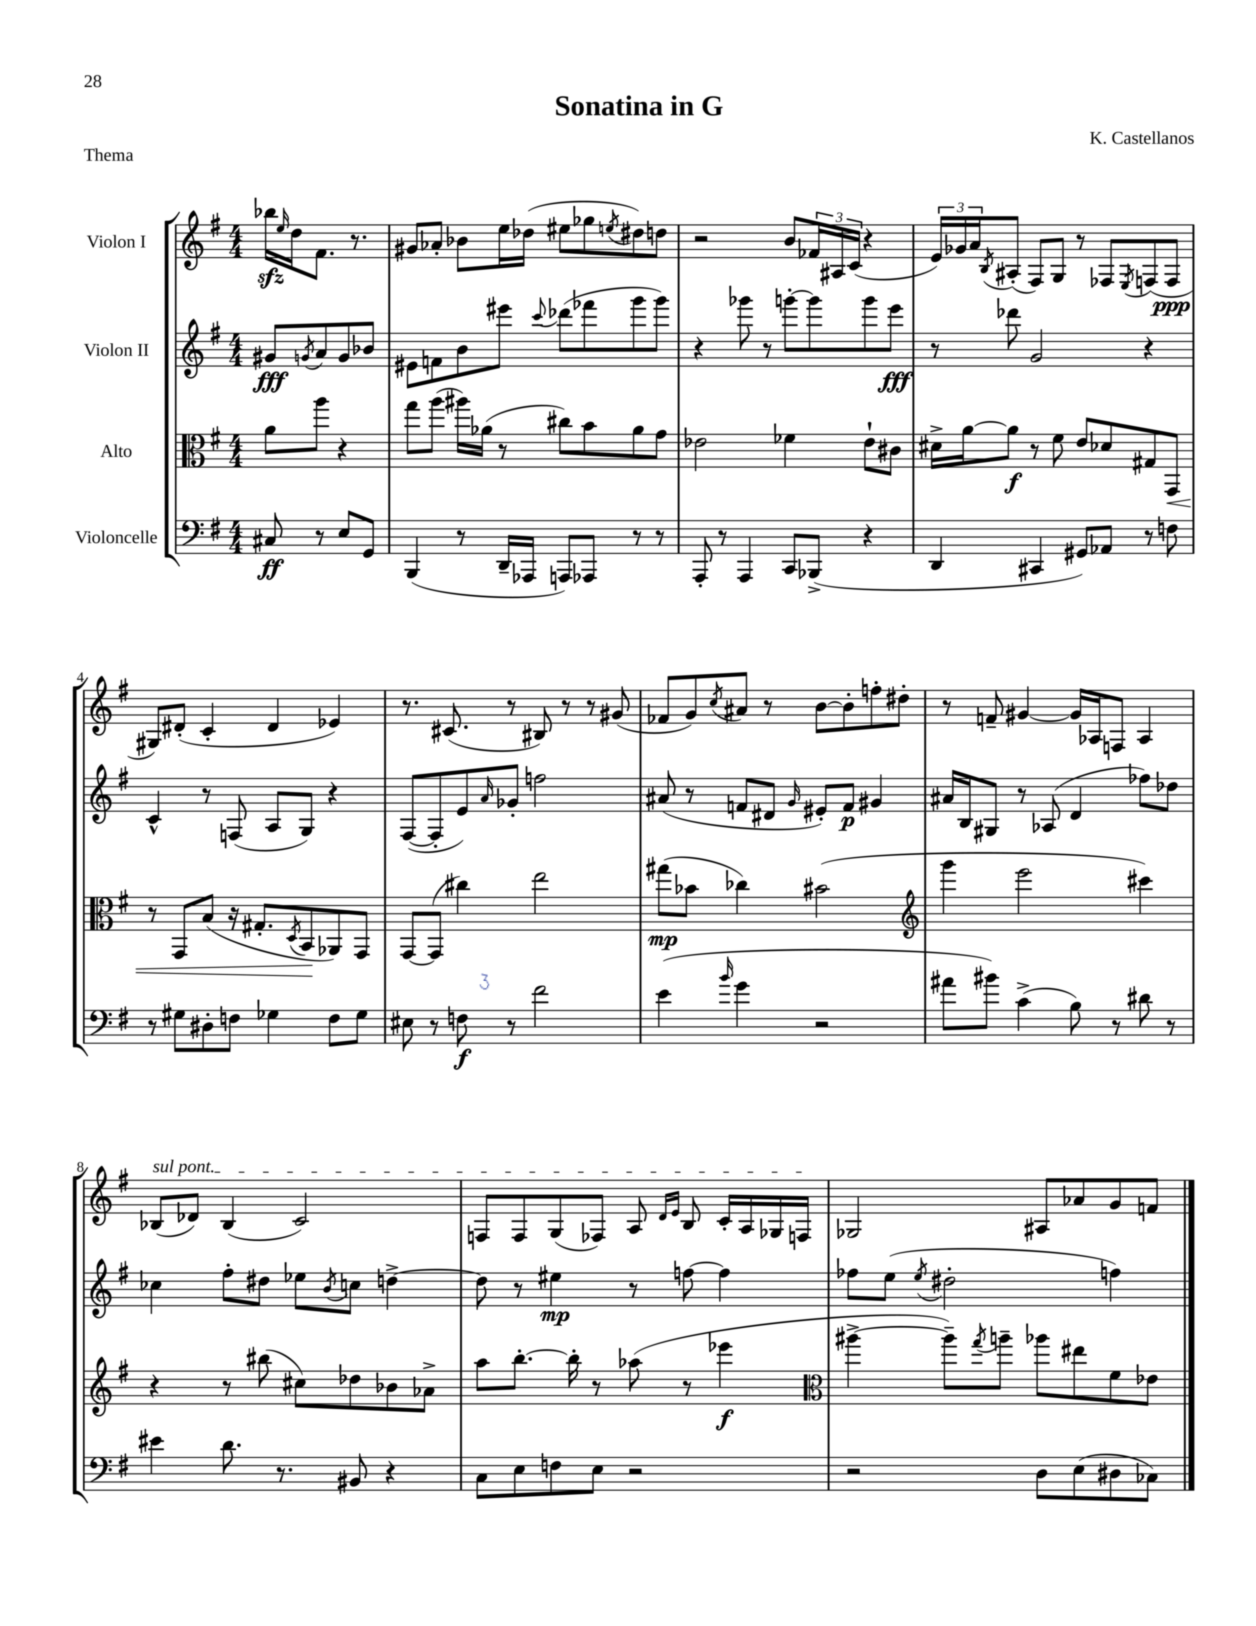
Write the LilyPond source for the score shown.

\header { title = "Sonatina in G" composer = "K. Castellanos" piece = "Thema" }
<<
\new StaffGroup <<
\new Staff = "s0" \with { instrumentName = "Violon I" } {
    \clef treble \key g \major \numericTimeSignature \time 4/4 \partial 2
    bes''16\sfz \grace { e''16 } d''16 fis'8. r8. |
    gis'8 aes'8-. bes'8 e''16 des''16( eis''8 ges''8 \acciaccatura { e''8 } dis''8) d''8 |
    r2 b'8 \tuplet 3/2 { fes'16 ais16 c'16( } r4 |
    \tuplet 3/2 { e'16) ges'16 a'16 } \acciaccatura { b8 } ais8-.( fis8) g8 r8 fes8 \acciaccatura { e8 } f8( f8\ppp |
    gis8) dis'8-.( c'4-. dis'4 ees'4) |
    r8. cis'8.( r8 bis8) r8 r8 gis'8( |
    fes'8 g'8) \acciaccatura { c''8 } ais'8 r8 b'8~ b'8-. f''8-. dis''8-. |
    r8 f'8-- gis'4~ gis'16 aes16 f8 aes4 |
    \once \override TextSpanner.bound-details.left.text = \markup { \italic "sul pont." } bes8\startTextSpan( des'8) bes4( c'2) |
    f8 f8 g8( fes8) a8 \grace { d'16 e'16 } b8 c'16-. a16 ges16 f16\stopTextSpan |
    ges2 ais8 aes'8 g'8 f'8 \bar "|." |
}
\new Staff = "s1" \with { instrumentName = "Violon II" } {
    \clef treble \key g \major \numericTimeSignature \time 4/4 \partial 2
    gis'8\fff \acciaccatura { g'8 } a'8 g'8 bes'8 |
    eis'8 f'8 b'8 eis'''8 \appoggiatura { c'''8 } des'''8( fes'''8 g'''8 g'''8) |
    r4 ges'''8 r8 g'''8~-. g'''8 g'''8 e'''8\fff |
    r8 des'''8 g'2 r4 |
    c'4-^ r8 f8( a8 g8) r4 |
    fis8~( fis8-. e'8) \grace { a'16 } ges'8-. f''2 |
    ais'8( r8 f'8 dis'8 \grace { g'16 } eis'8-.) f'8\p gis'4 |
    ais'16 b16 gis8 r8 aes8( d'4 fes''8) des''8 |
    ces''4 fis''8-. dis''8 ees''8 \acciaccatura { b'8 } c''8 d''4~-> |
    d''8 r8 eis''4\mp r8 f''8~ f''4 |
    fes''8 e''8( \acciaccatura { e''8 } dis''2-. f''4) \bar "|." |
}
\new Staff = "s2" \with { instrumentName = "Alto" } {
    \clef alto \key g \major \numericTimeSignature \time 4/4 \partial 2
    a'8 a''8 r4 |
    g''8 a''8( ais''16) aes'16( r8 cis''8) b'8 aes'8 g'8 |
    ees'2 fes'4 ees'8-! cis'8 |
    dis'16-> a'16~ a'8\f r8 fis'8 e'8 des'8 gis8 g,8\< |
    r8 g,8 b8( r16 gis8.-. \acciaccatura { d8 } b,8\! aes,8) g,8 |
    g,8~ g,8( cis''4) e''2 |
    gis''8\mp( bes'8 ces''4) bis'2( |
    \clef treble g'''4 e'''2 cis'''4) |
    r4 r8 bis''8( cis''8) des''8 bes'8 aes'8-> |
    a''8 b''8.~-. b''16-. r8 aes''8( r8 ees'''4\f |
    \clef alto ais''4~-> ais''8--) \acciaccatura { g''8 } a''8-- aes''8 eis''8 fis'8 ees'8 \bar "|." |
}
\new Staff = "s3" \with { instrumentName = "Violoncelle" } {
    \clef bass \key g \major \numericTimeSignature \time 4/4 \partial 2
    cis8\ff r8 e8 g,8 |
    b,,4( r8 d,16-- aes,,16 a,,8) aes,,8 r8 r8 |
    a,,8-. r8 a,,4 c,8 bes,,8->( r4 |
    d,4 cis,4 gis,8) aes,8 r8 f8 |
    r8 gis8 dis8-. f8 ges4 f8 ges8 |
    eis8 r8 f8\f r8 fis'2 |
    e'4( \grace { b'16 } g'4 r2 |
    ais'8 bis'8) c'4->( b8) r8 dis'8 r8 |
    eis'4 d'8. r8. bis,8 r4 |
    c8 e8 f8 e8 r2 |
    r2 d8 e8( dis8 ces8) \bar "|." |
}
>>
>>
